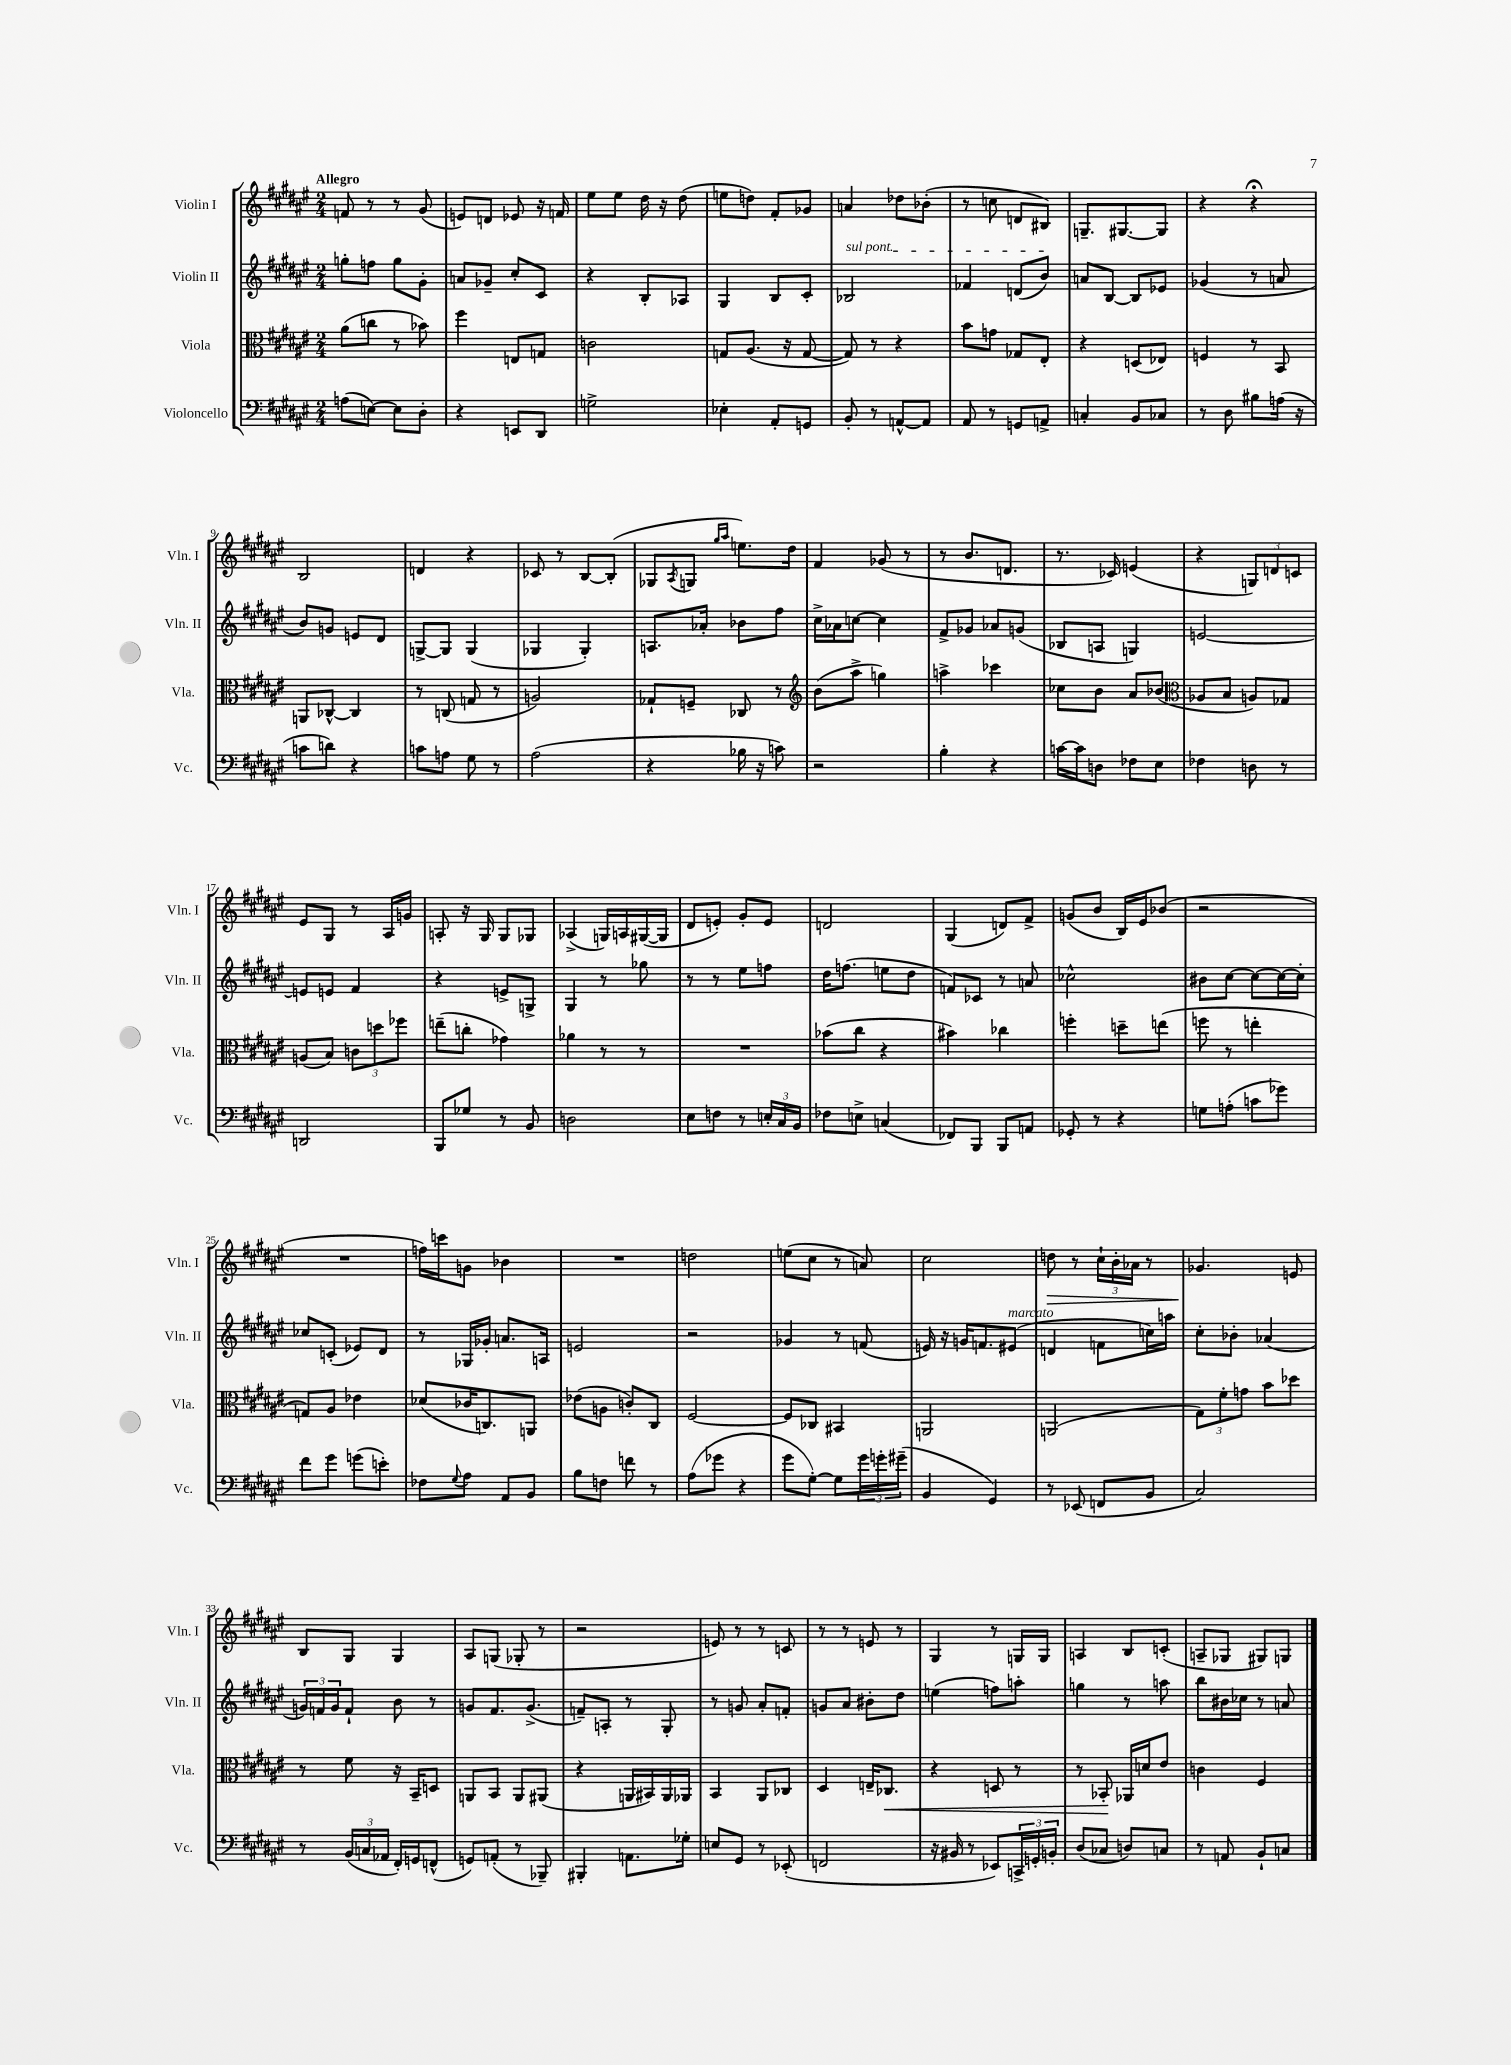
<<
\new StaffGroup <<
\new Staff = "s0" \with { instrumentName = "Violin I" shortInstrumentName = "Vln. I" } {
    \clef treble \key fis \major \numericTimeSignature \time 2/4 \tempo "Allegro"
    f'8 r8 r8 gis'8( |
    e'8) d'8 ees'8 r16 f'16 |
    eis''8 eis''8 dis''16 r16 dis''8( |
    e''8 d''8) fis'8-. ges'8 |
    a'4 des''8 bes'8-.( |
    r8 c''8 d'8 bis8) |
    g8.-- gis8.~ gis8 |
    r4 r4\fermata |
    b2 |
    d'4 r4 |
    ces'8 r8 b8~ b8-.( |
    ges8 \acciaccatura { ais8 } g8 \grace { gis''16 ais''16 } e''8.) dis''16 |
    fis'4 ges'8( r8 |
    r8 b'8. d'8. |
    r8. ces'16) e'4( |
    r4 \tuplet 3/2 { g8) d'8 c'8 } |
    eis'8 gis8 r8 ais16 g'16 |
    a8-. r16 gis16 gis8 ges8 |
    aes4->( g16) a16 gis16~( gis16 |
    dis'8 e'8-.) gis'8-. e'8 |
    d'2 |
    gis4( d'8) fis'8-> |
    g'8( b'8 b16) eis'16 bes'8( |
    r2 |
    R2 |
    f''16) c'''16 g'8 bes'4 |
    R2 |
    d''2 |
    e''8( cis''8 r8 a'8) |
    cis''2 |
    d''8\> r8 \tuplet 3/2 { cis''16-! b'16-. aes'16 } r8 |
    ges'4.\! e'8 |
    b8 gis8 gis4 |
    ais8 g8( ges8-. r8 |
    r2 |
    e'8) r8 r8 c'8 |
    r8 r8 e'8 r8 |
    gis4 r8 g16 g16 |
    a4 b8 c'8-.( |
    a8-- ges8 gis8) g8 \bar "|." |
}
\new Staff = "s1" \with { instrumentName = "Violin II" shortInstrumentName = "Vln. II" } {
    \clef treble \key fis \major \numericTimeSignature \time 2/4
    g''8-. f''8 g''8 gis'8-. |
    a'8 ges'8-- cis''8-. cis'8 |
    r4 b8-. aes8 |
    gis4 b8 cis'8-. |
    \once \override TextSpanner.bound-details.left.text = \markup { \italic "sul pont." } bes2\startTextSpan |
    fes'4 d'8( b'8\stopTextSpan) |
    a'8 b8~ b8 ees'8 |
    ges'4( r8 a'8 |
    b'8) g'8 e'8 dis'8 |
    g8~-> g8 g4( |
    ges4 ges4-.) |
    a8. aes'16-. bes'8 fis''8 |
    cis''16-> aes'16 c''8~ c''4 |
    fis'8-> ges'8 aes'8 g'8( |
    bes8 a8 g4) |
    e'2~ |
    e'8 e'8 fis'4 |
    r4 e'8-> g8-> |
    gis4 r8 ges''8 |
    r8 r8 eis''8 f''8 |
    dis''16 f''8.( e''8 dis''8 |
    f'8) ces'8 r8 a'8 |
    ces''2-^ |
    bis'8 cis''8~ cis''8~ cis''16~ cis''16-. |
    ces''8 c'8-.( ees'8) dis'8 |
    r8 ges16 ges'16-. a'8. a16 |
    e'2 |
    r2 |
    ges'4 r8 f'8( |
    e'16) r16 g'16 f'8. eis'8^\markup { \italic "marcato" }( |
    d'4 f'8 c''16) a''16 |
    cis''8-. bes'8-. aes'4( |
    \tuplet 3/2 { g'16) f'16 g'16 } f'8-! b'8 r8 |
    g'8 fis'8. g'8.->( |
    f'8--) a8-. r8 gis8-. |
    r8 g'8 ais'8-. f'8-. |
    g'8 ais'8 bis'8-. dis''8 |
    e''4( f''8) a''8-. |
    g''4 r8 a''8 |
    b''8 bis'16 ces''16 r8 a'8 \bar "|." |
}
\new Staff = "s2" \with { instrumentName = "Viola" shortInstrumentName = "Vla." } {
    \clef alto \key fis \major \numericTimeSignature \time 2/4
    ais'8( c''8 r8 bes'8) |
    fis''4 e8 g8 |
    c'2 |
    g8 ais8.( r16 g8~ |
    g8) r8 r4 |
    b'8 g'8 ges8 eis8-. |
    r4 d8( ees8) |
    f4 r8 b,8 |
    a,8 ces8~-^ ces4 |
    r8 c8( g8 r8 |
    a2) |
    ges8-! f8-- ces8 r8 |
    \clef treble b'8( ais''8-> g''4) |
    a''4-> ces'''4 |
    ces''8 b'8 ais'8 bes'8( |
    \clef alto aes8 b8 a8) ges8 |
    a8( b8) \tuplet 3/2 { c'8 d''8 fes''8 } |
    e''8--( c''8-. ges'4) |
    aes'4 r8 r8 |
    R2 |
    bes'8( cis''8 r4 |
    bis'4) ces''4 |
    f''4-. d''8-- e''8( |
    f''8 r8 e''4-. |
    g8) ais8 ees'4 |
    des'8( ces'16 c8.) a,8 |
    ees'8( a8 c'8-.) cis8 |
    fis2~ |
    fis8 ces8 bis,4 |
    a,2 |
    a,2( |
    \tuplet 3/2 { gis8) fis'8-. g'8 } b'8 des''8 |
    r8 fis'8 r16 b,16-- d8 |
    a,8 b,8 a,8 ais,8( |
    r4 a,16 bis,16) a,16 aes,16 |
    b,4 ais,8 ces8 |
    dis4 e16-- ces8.\< |
    r4 d8 r8 |
    r8 bes,8-.\! aes,16 d'16 eis'8 |
    c'4 fis4 \bar "|." |
}
\new Staff = "s3" \with { instrumentName = "Violoncello" shortInstrumentName = "Vc." } {
    \clef bass \key fis \major \numericTimeSignature \time 2/4
    a8( e8~) e8 dis8-. |
    r4 e,8 dis,8 |
    g2-> |
    ees4-. ais,8-. g,8 |
    b,8-. r8 a,8~-^ a,8 |
    ais,8 r8 g,8 a,8-> |
    c4-. b,8 ces8 |
    r8 dis8 bis8 a16( r16 |
    c'8 d'8) r4 |
    c'8 a8 gis8 r8 |
    ais2( |
    r4 bes16 r16 c'8) |
    r2 |
    b4-. r4 |
    c'16~ c'16 d8 fes8 eis8 |
    fes4 d8 r8 |
    d,2 |
    b,,8 ges8 r8 b,8 |
    d2 |
    eis8 f8 r8 \tuplet 3/2 { e16-. cis16 b,16 } |
    fes8 e8-> c4( |
    fes,8) b,,8 b,,8 a,8 |
    ges,8-. r8 r4 |
    g8 a8-.( c'8 ges'8) |
    fis'8 gis'8 g'8( e'8-.) |
    fes8 \appoggiatura { gis8 } ais8 ais,8 b,8 |
    b8 f8 f'8 r8 |
    ais8( ges'8 r4 |
    gis'8 gis8~-.) gis8 \tuplet 3/2 { gis'16 g'16-. gis'16--( } |
    b,4 gis,4) |
    r8 ees,8( f,8 b,8 |
    cis2) |
    r8 \tuplet 3/2 { b,16( c16 aes,16 } fis,16-.) g,16 f,8-^( |
    g,8) a,8-.( r8 bes,,8--) |
    bis,,4-. a,8. ges16-. |
    e8 gis,8 r8 ees,8-.( |
    f,2 |
    r16 bis,16 r8 ees,8) \tuplet 3/2 { c,16-> g,16-. b,16-. } |
    dis8( ces8 d8) c8 |
    r8 a,8 b,8-! c8 \bar "|." |
}
>>
>>
